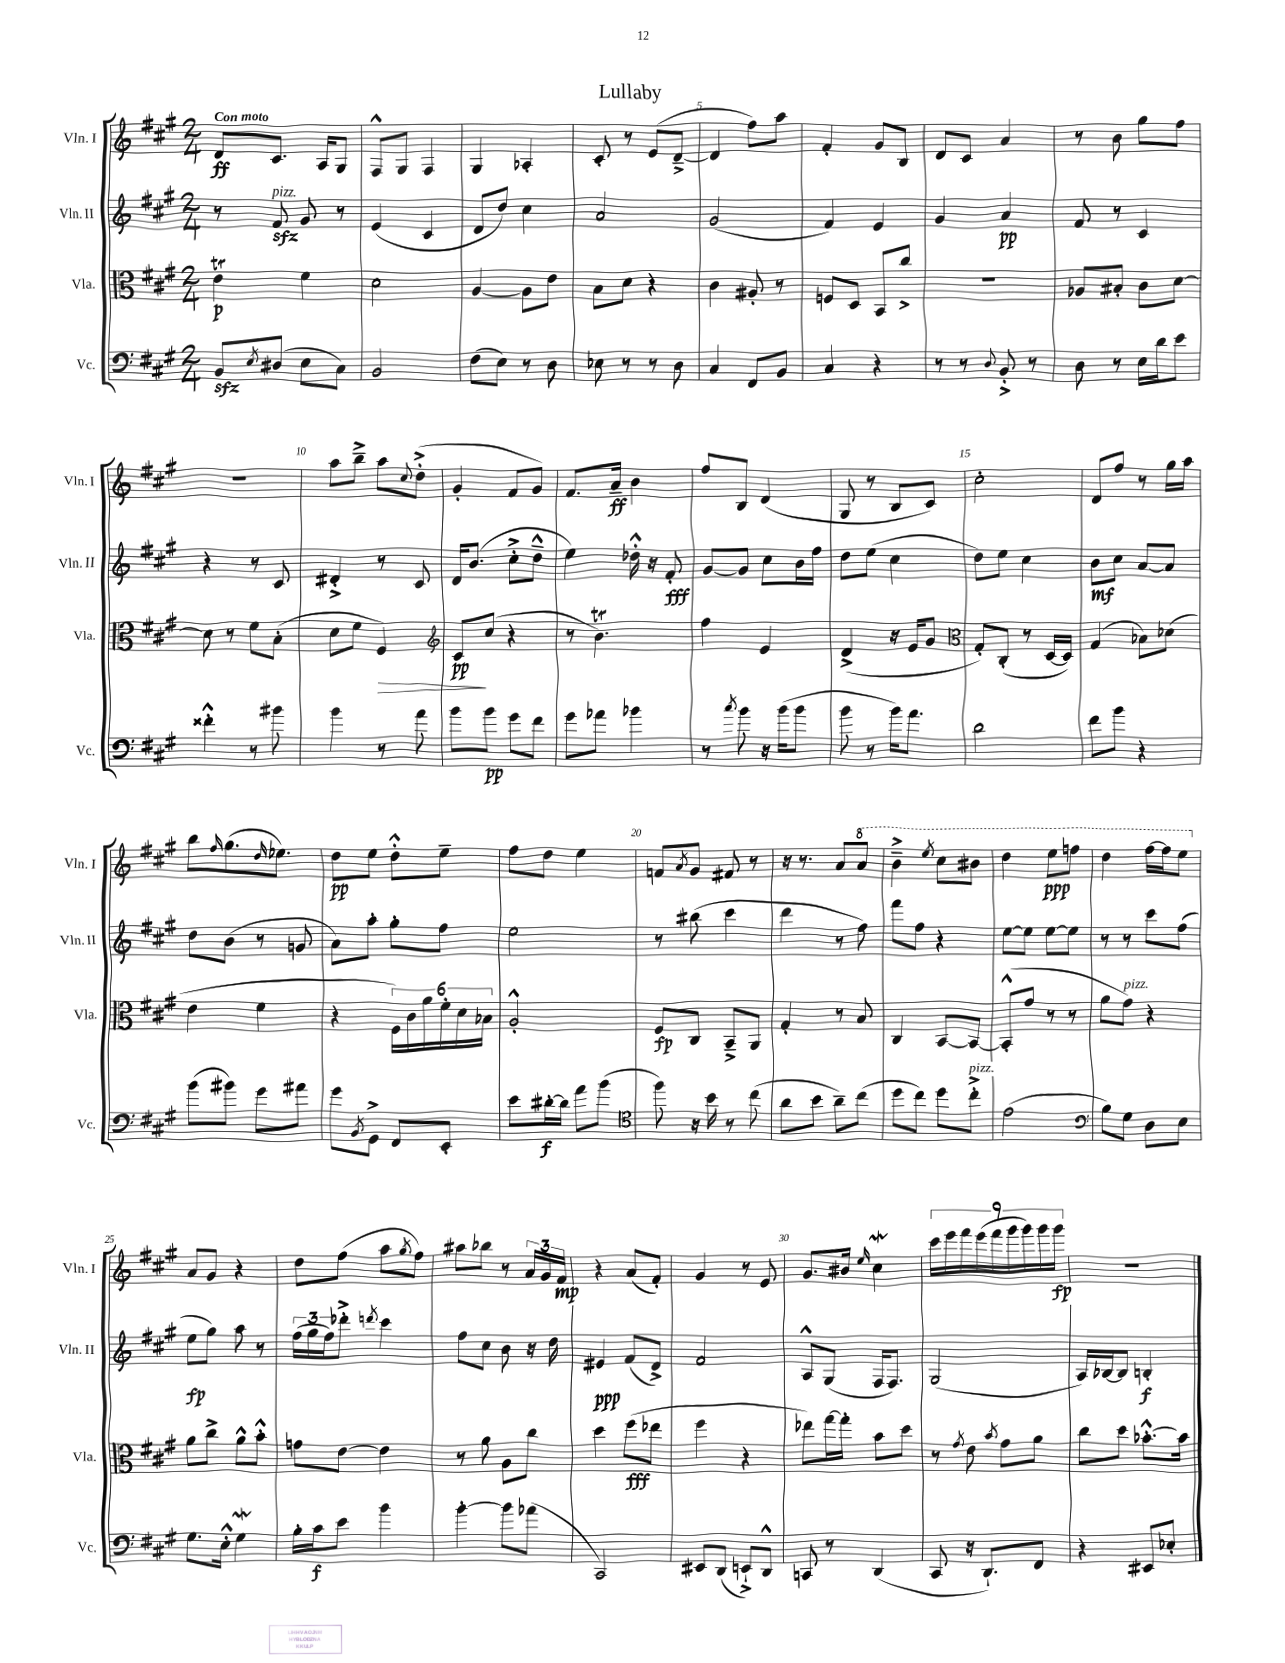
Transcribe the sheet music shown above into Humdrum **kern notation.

**kern	**kern	**kern	**kern
*staff4	*staff3	*staff2	*staff1
*clefF4	*clefC3	*clefG2	*clefG2
*k[f#c#g#]	*k[f#c#g#]	*k[f#c#g#]	*k[f#c#g#]
*M2/4	*M2/4	*M2/4	*M2/4
8BB	4e	8r	8d
8qE	.	.	.
(8D#	.	8f#	8.c#
8E	4f#	8g#	.
.	.	.	16A
8C#)	.	8r	8G#
=	=	=	=
2BB	2d	(4e	8F#^^
.	.	.	8G#
.	.	4c#	4F#
=	=	=	=
(8F#	[4A	8d	4G#
8E)	.	8dd)	.
8r	8A]	4cc#	4A-'
8D	8e	.	.
=	=	=	=
8E-	8B	2a	8c#'
8r	8d	.	8r
8r	4r	.	(8e
8D	.	.	[8d~^
=	=	=	=
4C#	4c#	(2g#	4d]
8FF#	8A#'	.	8ff#)
8BB	8r	.	8aa
=	=	=	=
4C#	8F	4f#)	4f#'
.	8D	.	.
4r	8BB	4e	8g#
.	8cc#^	.	8B
=	=	=	=
8r	2r	4g#	8d
8r	.	.	8c#
8qqD	.	.	.
8BB'^	.	4a	4a
8r	.	.	.
=	=	=	=
8D	8A-	8f#	8r
8r	8B#'	8r	8b
16E	8c#	4c#	8gg#
16d	.	.	.
8e	[8d	.	8ff#
=	=	=	=
4f##'^^	8d]	4r	2r
.	8r	.	.
8r	8f#	8r	.
8b#	(8B'	8c#	.
=	=	=	=
4b	8d	4d#'^	8aa
.	8f#	.	8bb~^
8r	4F#)	8r	8aa
.	.	.	8qqcc#
8a	.	8c#	(8dd'^
=	=	=	=
*	*clefG2	*	*
8b	8c#	16d	4g#'
.	.	(8.b	.
8b	(8cc#	.	.
8g#	4r	8cc#'^	8f#
8f#	.	8dd~^^	8g#)
=	=	=	=
8g#	8r	4ee)	8.f#
8a-	4.b)	.	.
.	.	.	16a~
4b-	.	16dd-'^^	4b
.	.	16r	.
.	.	8f#'	.
=	=	=	=
8r	4ff#	[8g#	8ff#
8qcc#	.	.	.
8b	.	8g#]	8B
16r	4e	8cc#	(4d
(16b	.	.	.
8b	.	16b	.
.	.	16ff#	.
=	=	=	=
8b	(4d^	8dd	8G#
8r	.	(8ee	8r
16b)	16r	4cc#	8B
8.a	16e	.	.
.	8g#	.	8c#)
=	=	=	=
*	*clefC3	*	*
2d	8G#')	8dd)	2cc#'
.	(8C#'	8ee	.
.	8r	4cc#	.
.	[16D	.	.
.	16D])	.	.
=	=	=	=
8f#	(4G#	8b	8d
8b	.	8cc#	8ff#
4r	8B-)	[8a	8r
.	(8d-	8a]	16gg#
.	.	.	16aa
=	=	=	=
(8b	4e	8dd	8bb
.	.	.	16qqff#
8b#)	.	(8b	(8.gg#
8g#	4f#	8r	.
.	.	.	16qqdd
.	.	.	8.ee-)
8a#	.	8g	.
=	=	=	=
8g#	4r	8a)	8dd
8qBB	.	.	.
8GG#^	.	8aa'	8ee
8FF#	24F#)	8gg#'	8dd'^^
.	24c#	.	.
.	24a	.	.
8EE'	24f#'	8ff#	8ee~
.	24d	.	.
.	24B-	.	.
=	=	=	=
8e	2A'^^	2ee	8ff#
[16d#'	.	.	8dd
16d#]	.	.	.
8a	.	.	4ee
(8b	.	.	.
=	=	=	=
*clefC4	*	*	*
8ff#)	8F#	8r	8f
.	.	.	8qa
16r	8C#	(8bb#	8g#
16b	.	.	.
8r	8BB~^	4ccc#	8f#
(8cc#	8AA	.	8r
=	=	=	=
8a	4G#'	4ddd	16r
.	.	.	8.r
8b	.	.	.
8a~)	8r	8r	8a
(8cc#	8B	8ff#)	8aa
=	=	=	=
8dd	4C#	8fff#	4bb~^
8cc#)	.	8ff#	.
.	.	.	8qeee
8dd	[8BB	4r	8ccc#
8cc#'^	8BB_	.	8bb#
=	=	=	=
(2e	(8BB'^^]	[8ee	4ddd
.	8g#	8ee]	.
.	8r	[8ee	8eee
.	8r	8ee]	8fff
=	=	=	=
*clefF4	*	*	*
8B)	8a	8r	4ddd
8G#	8g#)	8r	.
8D	4r	8ccc#	[16fff#
.	.	.	16fff#]
8E	.	(8ff#	8eee
=	=	=	=
8.G#	8a	8ee	8a
.	8cc#^	8gg#)	8g#
16E'^^	.	.	.
4G#	8a^^	8aa	4r
.	8b'^^	8r	.
=	=	=	=
16B'	8g	(24ff#	8dd
.	.	24gg#	.
16c#	.	.	.
.	.	24ff#)	.
8e	[8e	8ddd-'^	(8ff#
.	.	8qddd	.
4b	4e]	4ccc#	8aa
.	.	.	8qgg#
.	.	.	8ff#)
=	=	=	=
[4b'	8r	8ff#	8aa#
.	8a	8cc#	8bb-
8b]	8A	8b	8r
(8a-	8cc#	16r	24a
.	.	.	24g#
.	.	16dd	.
.	.	.	24f#
=	=	=	=
2CC#)	4dd	4e#	4r
.	(8ff#	(8f#	(8a
.	8ee-	8d^)	8f#')
=	=	=	=
8EE#	4ff#	2f#	4g#
(8DD	.	.	.
8EE`^)	4r	.	8r
8DD^^	.	.	8e
=	=	=	=
8CC	8ee-)	8A^^	8.g#
8r	[16gg#	(8G#	.
.	16gg#']	.	16b#
.	.	.	16qqee
(4DD	8b	16F#	4cc#
.	.	8.F#)	.
.	8dd	.	.
=	=	=	=
8CC#	8r	(2G#	18ccc#
.	.	.	18eee
.	.	.	18fff#
.	8qg#	.	.
16r	8e	.	.
.	.	.	(18eee
8.DD`)	.	.	.
.	.	.	18fff#
.	8qb	.	.
.	8g#	.	.
.	.	.	18ggg#
.	.	.	18ggg#)
8FF#	8a	.	.
.	.	.	18ggg#
.	.	.	18ggg#
=	=	=	=
4r	8cc#	16A)	2r
.	.	[16B-	.
.	8dd	8B-]	.
8EE#	[8.b-'^^	4B'	.
8E-'	.	.	.
.	16b-]	.	.
==	==	==	==
*-	*-	*-	*-
